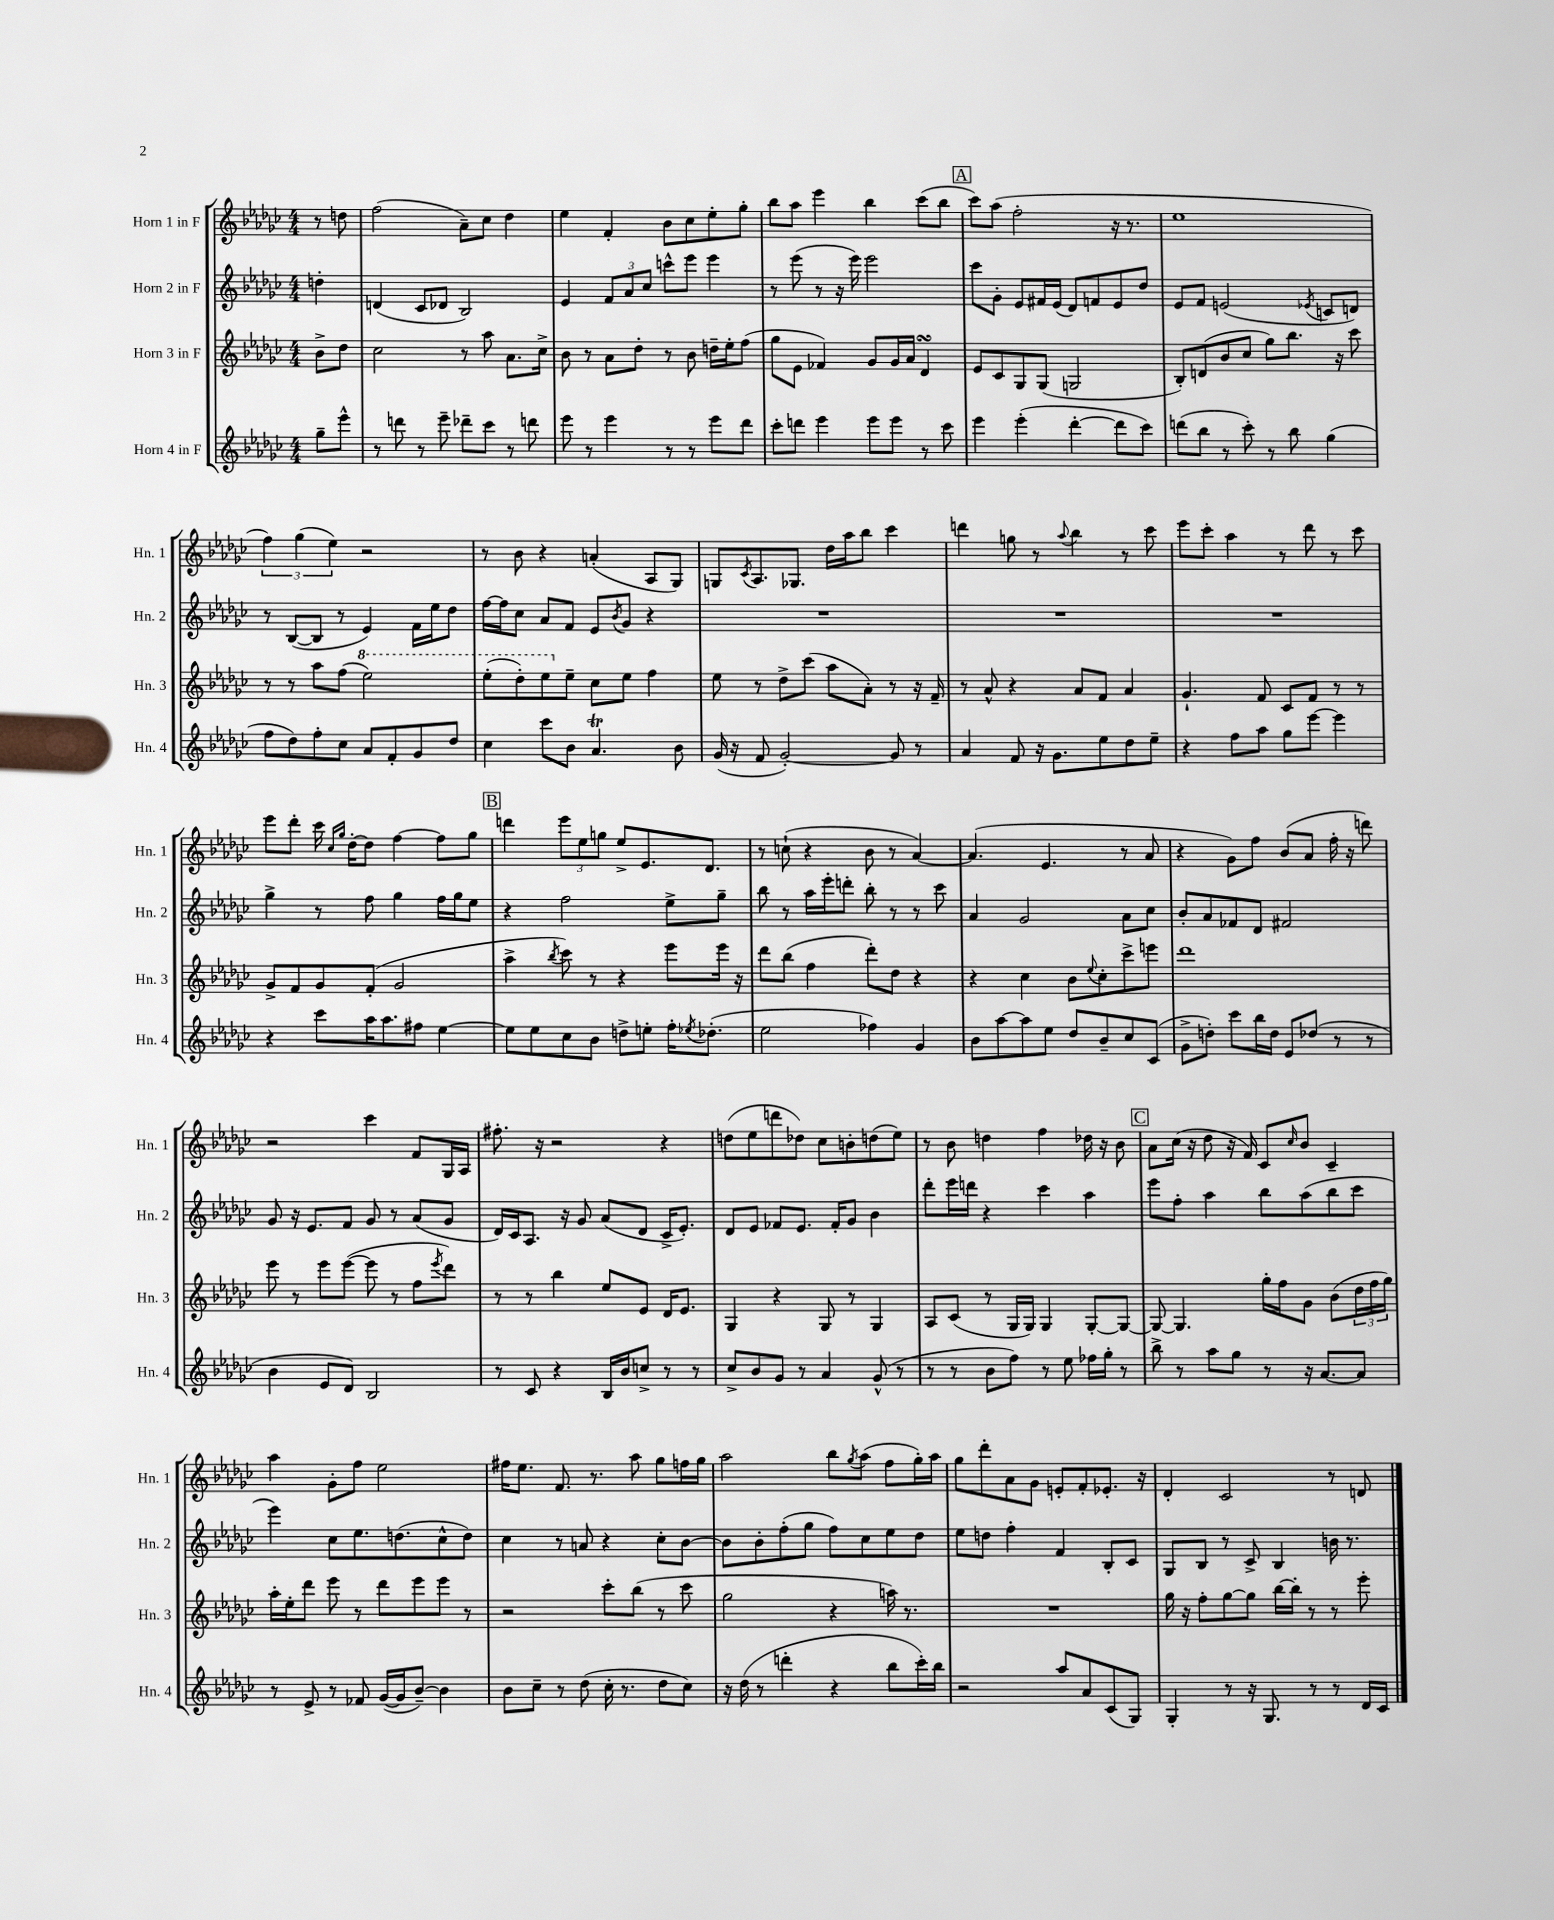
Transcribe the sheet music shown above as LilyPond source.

<<
\new StaffGroup <<
\new Staff = "s0" \with { instrumentName = "Horn 1 in F" shortInstrumentName = "Hn. 1" } {
    \clef treble \key ges \major \numericTimeSignature \time 4/4 \partial 4
    r8 d''8 |
    f''2( aes'8--) ces''8 des''4 |
    ees''4 f'4-. bes'8 ces''8 ees''8-. ges''8-. |
    bes''8 aes''8 ees'''4 bes''4 ces'''8( bes''8 |
    \mark \markup { \box "A" } ces'''8) aes''8( f''2-. r16 r8. |
    ees''1 |
    \tuplet 3/2 { f''4) ges''4( ees''4) } r2 |
    r8 bes'8 r4 a'4-.( aes8 ges8) |
    g8 \acciaccatura { ces'8 } aes8. ges8. des''16 aes''16 bes''8 ces'''4 |
    d'''4 g''8 r8 \appoggiatura { aes''8 } bes''4 r8 ces'''8 |
    ees'''8 ces'''8-. aes''4 r8 des'''8 r8 ces'''8 |
    ees'''8 des'''8-. ces'''16 \grace { ces''16 ges''16 } des''16~-. des''8 f''4~ f''8 ges''8 |
    \mark \markup { \box "B" } d'''4 \tuplet 3/2 { ees'''8 ees''8 g''8 } ees''8-> ees'8. des'8. |
    r8 c''8-!( r4 bes'8 r8 aes'4~) |
    aes'4.( ees'4. r8 aes'8 |
    r4 ges'8) f''8 bes'8( aes'8 f''16-. r16 d'''8) |
    r2 ces'''4 f'8 ges16 aes16 |
    fis''8.-. r16 r2 r4 |
    d''8( ees''8 d'''8 des''8) ces''8 b'8-. d''8( ees''8) |
    r8 bes'8 d''4 f''4 des''16 r16 bes'8 |
    \mark \markup { \box "C" } aes'8 ces''16( r16 des''8 r16 f'16) ces'8 \grace { ces''16 } bes'8 ces'4-- |
    aes''4 ges'8-. f''8 ees''2 |
    fis''16 ees''8. f'8. r8. aes''8 ges''8 f''16 ges''16 |
    aes''2 bes''8 \acciaccatura { ges''8 } aes''8( f''8 ges''16-.) aes''16 |
    ges''8 des'''8-. aes'8 ges'8 e'8-. f'8-. ees'8.-. r16 |
    des'4-. ces'2 r8 d'8 \bar "|." |
}
\new Staff = "s1" \with { instrumentName = "Horn 2 in F" shortInstrumentName = "Hn. 2" } {
    \clef treble \key ges \major \numericTimeSignature \time 4/4 \partial 4
    d''4-. |
    d'4( ces'8 des'8 bes2) |
    ees'4 \tuplet 3/2 { f'8 aes'8 ces''8 } c'''8-^ ees'''8 ees'''4 |
    r8 ees'''8( r8 r16 ees'''16) ees'''2 |
    \mark \markup { \box "A" } ces'''8 ges'8-. ees'8 fis'16 ees'16( des'8) f'8 ees'8 des''8 |
    ees'8 f'8 e'2( \acciaccatura { ees'8 } c'8 d'8) |
    r8 bes8~( bes8 r8 ees'4) f'16 ees''16 des''8 |
    f''16~ f''16 ces''8 aes'8 f'8 ees'8 \acciaccatura { bes'8 } ges'8 r4 |
    R1 |
    R1 |
    R1 |
    ges''4-> r8 f''8 ges''4 f''16 ges''16 ees''8 |
    \mark \markup { \box "B" } r4 f''2 ees''8-> ges''8-- |
    bes''8 r8 aes''16 ees'''16-. d'''8-. bes''8-. r8 r8 ces'''8 |
    aes'4 ges'2 aes'8 ces''8 |
    bes'8-. aes'8 fes'8 des'8 fis'2 |
    ges'8 r16 ees'8. f'8 ges'8 r8 aes'8( ges'8 |
    des'16) ces'16 aes8. r16 ges'8 aes'8( des'8 ces'16-> ees'8.-.) |
    des'8 ees'8 fes'8 ees'8. fes'16-. ges'8 bes'4 |
    des'''8-. ees'''16 d'''16 r4 ces'''4 aes''4 |
    \mark \markup { \box "C" } ees'''8 f''8-. aes''4 bes''8 aes''8( bes''8 ces'''8 |
    ees'''4) ces''8 ees''8. d''8.( ces''8-^ d''8) |
    ces''4 r8 a'8 r4 ces''8-. bes'8~ |
    bes'8 bes'8-. f''8-.( ges''8 f''8) ces''8 ees''8 des''8 |
    ees''8 d''8 f''4-. f'4 bes8-. ces'8 |
    ges8 bes8 r8 ces'8-> bes4 b'16 r8. \bar "|." |
}
\new Staff = "s2" \with { instrumentName = "Horn 3 in F" shortInstrumentName = "Hn. 3" } {
    \clef treble \key ges \major \numericTimeSignature \time 4/4 \partial 4
    bes'8-> des''8 |
    ces''2 r8 aes''8 aes'8. ces''16-> |
    bes'8 r8 aes'8 des''8-. r8 bes'8 d''16-- ees''16-. f''8( |
    ges''8 ees'8 fes'4) ges'8 ges'16 aes'16 des'4\turn |
    \mark \markup { \box "A" } ees'8 ces'8 ges8 ges8( g2 |
    bes8-.) d'8( bes'8 ces''8 ges''8) bes''8. r16 ces'''8 |
    r8 r8 aes''8 f''8( \ottava #1 ees'''2) |
    ees'''8-.( des'''8-.) ees'''8 \ottava #0 ees''8-- ces''8 ees''8 f''4 |
    ees''8 r8 des''8-> ces'''8( aes''8 aes'8-.) r8 r16 f'16-- |
    r8 aes'8-^ r4 aes'8 f'8 aes'4 |
    ges'4.-! f'8 ces'8 f'8 r8 r8 |
    ges'8-> f'8 ges'8 f'8-.( ges'2 |
    \mark \markup { \box "B" } aes''4-> \acciaccatura { bes''8 } ces'''8) r8 r4 ees'''8 ees'''16 r16 |
    des'''8 bes''8( f''4 des'''8-.) des''8 r4 |
    r4 ces''4 bes'8 \appoggiatura { ees''8 } ces''8-. ces'''8-> e'''8 |
    des'''1 |
    ees'''8 r8 ees'''8 ees'''8~( ees'''8 r8 f''8 \acciaccatura { ees'''8 } des'''8) |
    r8 r8 bes''4 ees''8 ees'8 des'16 ees'8. |
    ges4 r4 ges8 r8 ges4 |
    aes8 ces'8( r8 ges16 ges16) ges4 ges8~-. ges8~ |
    \mark \markup { \box "C" } ges8~ ges4. ges''16-. f''16 ges'8 bes'8( \tuplet 3/2 { des''16 f''16 ges''16) } |
    aes''16-. ees''16-. des'''8 ees'''8 r8 des'''8 ees'''8 ees'''8 r8 |
    r2 ces'''8-. bes''8( r8 ces'''8 |
    ges''2 r4 a''16) r8. |
    R1 |
    ges''16 r16 f''8-. ges''8~ ges''8 bes''16~ bes''16-. r8 r8 ees'''8-. \bar "|." |
}
\new Staff = "s3" \with { instrumentName = "Horn 4 in F" shortInstrumentName = "Hn. 4" } {
    \clef treble \key ges \major \numericTimeSignature \time 4/4 \partial 4
    ges''8-- ees'''8-^ |
    r8 d'''8 r8 ees'''8-- des'''8-- ces'''8 r8 d'''8 |
    ees'''8 r8 ees'''4 r8 r8 ees'''8 des'''8 |
    ces'''8-. d'''8 ees'''4 ees'''8 ees'''8 r8 ces'''8 |
    \mark \markup { \box "A" } ees'''4 ees'''4-.( des'''4~-. des'''8 ces'''8) |
    d'''8( bes''8 r8 ces'''8-.) r8 bes''8 ges''4( |
    f''8 des''8) f''8-. ces''8 aes'8 f'8-. ges'8 des''8 |
    ces''4 ces'''8 bes'8 aes'4.\trill bes'8 |
    ges'16( r16 f'8 ges'2~-.) ges'8 r8 |
    aes'4 f'8 r16 ges'8. ees''8 des''8 ees''8-- |
    r4 f''8 aes''8 ges''8 ees'''8~ ees'''4 |
    r4 ces'''8 aes''16 aes''8. fis''8 ees''4~ |
    \mark \markup { \box "B" } ees''8 ees''8 ces''8 bes'8 d''8-> e''8-. f''16-. \acciaccatura { ees''8 } des''8.-.( |
    ees''2 fes''4) ges'4 |
    bes'8 aes''8~ aes''8 ees''8 des''8 bes'8-- ces''8 ces'8( |
    ges'8-> d''8-.) ces'''8 bes''16 d''16 ees'8 des''8( r8 r8 |
    bes'4 ees'8 des'8) bes2 |
    r8 ces'8 r4 bes16 bes'16 c''8-> r8 r8 |
    ces''8-> bes'8 ges'8 r8 aes'4 ges'8-^( r8 |
    r8 r8 bes'8 f''8) r8 ees''8 fes''16 ges''16-. r8 |
    \mark \markup { \box "C" } bes''8-> r8 aes''8 ges''8 r8 r16 aes'8.~ aes'8 |
    r8 ees'8-> r8 fes'8 ges'16~( ges'16 bes'8~--) bes'4 |
    bes'8 ces''8-- r8 des''8( ces''16-. r8. des''8 ces''8) |
    r16 des''16( r8 d'''4-. r4 bes''8 ces'''16-.) bes''16 |
    r2 aes''8 aes'8 ces'8( ges8) |
    ges4-. r8 r16 ges8. r8 r8 des'16 ces'16 \bar "|." |
}
>>
>>
\layout { \context { \Score \remove "Bar_number_engraver" } }
